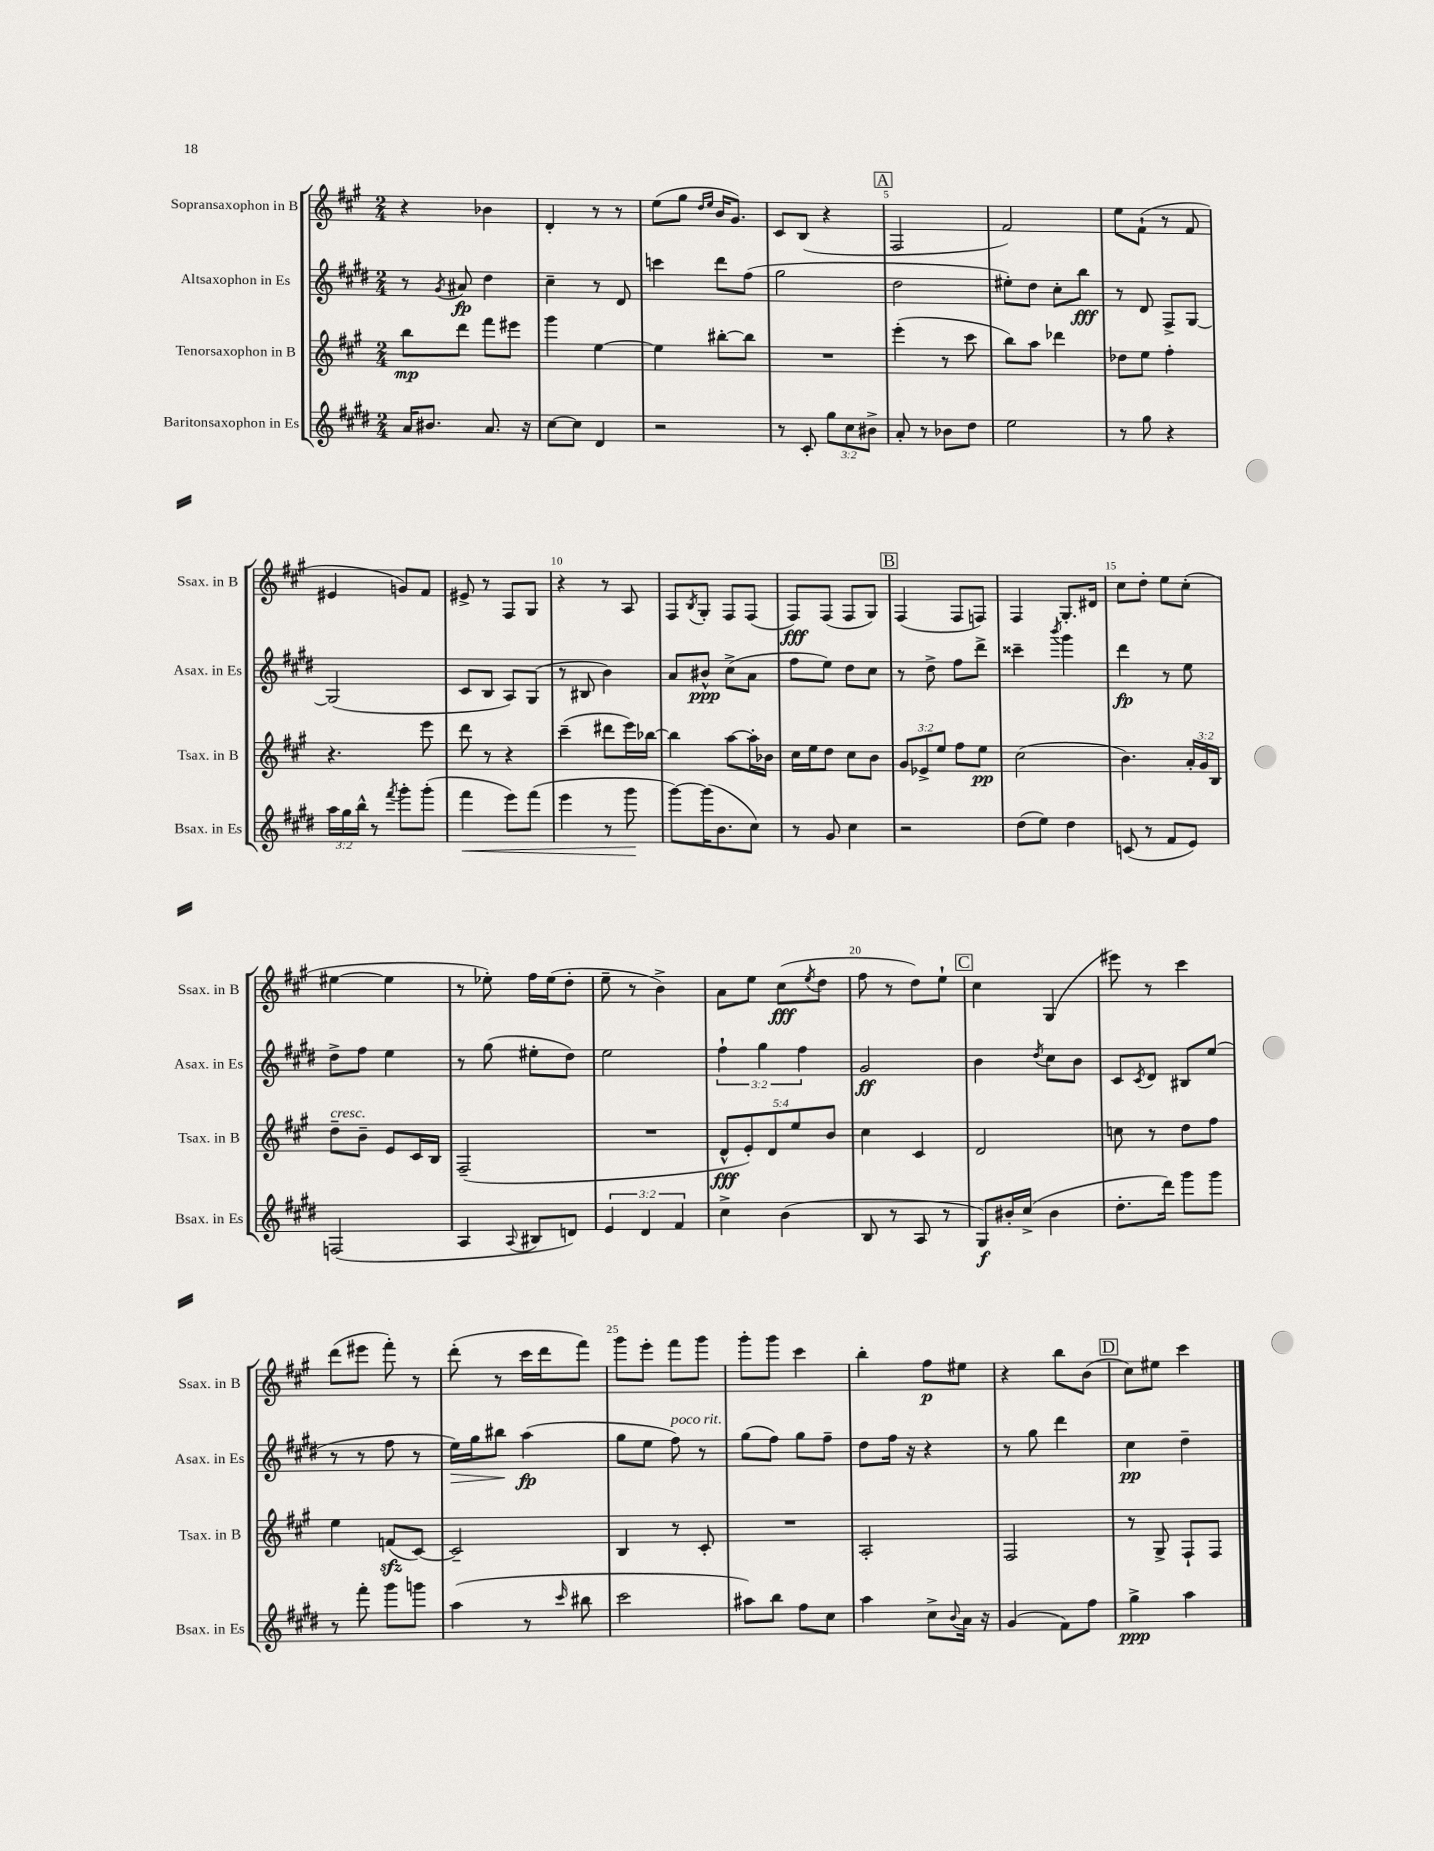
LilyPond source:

<<
\new StaffGroup <<
\new Staff = "s0" \with { instrumentName = "Sopransaxophon in B" shortInstrumentName = "Ssax. in B" } {
    \clef treble \key a \major \numericTimeSignature \time 2/4
    r4 bes'4 |
    d'4-. r8 r8 |
    e''8( gis''8 \grace { d''16 e''16 } b'16 gis'8.) |
    cis'8 b8( r4 |
    \mark \markup { \box "A" } fis2 |
    fis'2) |
    e''8 fis'8-!( r8 fis'8 |
    eis'4 g'8) fis'8 |
    eis'8-> r8 fis8 gis8 |
    r4 r8 a8 |
    fis8 \acciaccatura { b8 } gis8-. fis8 fis8( |
    fis8\fff) fis8( fis8 gis8) |
    \mark \markup { \box "B" } fis4( fis8 f8) |
    fis4 gis8.-. dis'16 |
    cis''8 d''8-. e''8 cis''8-.( |
    eis''4~ eis''4 |
    r8 ees''8-.) fis''16 ees''16( d''8-. |
    e''8-- r8 b'4->) |
    a'8 e''8 cis''8\fff( \acciaccatura { e''8 } d''8 |
    fis''8 r8 d''8) e''8-! |
    \mark \markup { \box "C" } cis''4 gis4( |
    eis'''8) r8 cis'''4 |
    d'''8( eis'''8 fis'''8-.) r8 |
    d'''8-.( r8 cis'''16 d'''16 fis'''8) |
    gis'''8 e'''8-. fis'''8 gis'''8 |
    gis'''8-. gis'''8 cis'''4 |
    b''4-. fis''8\p eis''8 |
    r4 b''8 b'8( |
    \mark \markup { \box "D" } cis''8) eis''8 cis'''4 \bar "|." |
}
\new Staff = "s1" \with { instrumentName = "Altsaxophon in Es" shortInstrumentName = "Asax. in Es" } {
    \clef treble \key e \major \numericTimeSignature \time 2/4 \override Staff.TupletNumber.text = #tuplet-number::calc-fraction-text
    r8 \acciaccatura { gis'8 } ais'8\fp dis''4 |
    cis''4-- r8 dis'8 |
    c'''4 dis'''8 fis''8( |
    gis''2 |
    \mark \markup { \box "A" } dis''2 |
    eis''8-.) dis''8 cis''8-. b''8\fff |
    r8 dis'8 fis8-> gis8~ |
    gis2( |
    cis'8 b8 a8) gis8( |
    r8 bis8 b'4) |
    a'8 bis'8-^\ppp cis''8->( a'8 |
    fis''8 e''8) dis''8 cis''8 |
    \mark \markup { \box "B" } r8 dis''8-> fis''8 dis'''8-> |
    cisis'''4-- \acciaccatura { b'''8 } gis'''4 |
    dis'''4\fp r8 e''8 |
    dis''8-> fis''8 e''4 |
    r8 gis''8( eis''8-. dis''8) |
    e''2 |
    \tuplet 3/2 { fis''4-! gis''4 fis''4 } |
    gis'2\ff |
    \mark \markup { \box "C" } b'4 \acciaccatura { dis''8 } cis''8 b'8 |
    cis'8 \acciaccatura { cis'8 } dis'8 bis8 e''8( |
    r8 r8 fis''8 r8 |
    e''16\>) gis''16 bis''8\! a''4\fp( |
    gis''8 e''8 fis''8^\markup { \italic "poco rit." }) r8 |
    gis''8( fis''8) gis''8 fis''8-- |
    dis''8 fis''16 r16 r4 |
    r8 gis''8 dis'''4 |
    \mark \markup { \box "D" } cis''4\pp dis''4-- \bar "|." |
}
\new Staff = "s2" \with { instrumentName = "Tenorsaxophon in B" shortInstrumentName = "Tsax. in B" } {
    \clef treble \key a \major \numericTimeSignature \time 2/4 \override Staff.TupletNumber.text = #tuplet-number::calc-fraction-text
    b''8\mp d'''8 fis'''8 eis'''8 |
    gis'''4 e''4~ |
    e''4 bis''8~-. bis''8 |
    R2 |
    \mark \markup { \box "A" } e'''4-.( r8 cis'''8 |
    b''8) a''8 des'''4 |
    des''8 e''8 fis''4-. |
    r4. e'''8 |
    d'''8 r8 r4 |
    cis'''4--( dis'''8 e'''16) bes''16~ |
    bes''4 a''8~ a''16-. bes'16 |
    cis''16 e''16 d''8 cis''8 b'8 |
    \mark \markup { \box "B" } \tuplet 3/2 { gis'8 ees'8-> e''8 } fis''8 e''8\pp |
    cis''2( |
    b'4.) \tuplet 3/2 { a'16-. gis'16 b16 } |
    d''8--^\markup { \italic "cresc." } b'8-- e'8 cis'16 b16 |
    fis2--( |
    R2 |
    \tuplet 5/4 { d'8-^\fff e'8-.) d'8 e''8 b'8 } |
    cis''4 cis'4 |
    \mark \markup { \box "C" } d'2 |
    c''8 r8 d''8 fis''8 |
    e''4 f'8\sfz( cis'8~) |
    cis'2-- |
    b4 r8 cis'8-. |
    R2 |
    a2-. |
    fis2 |
    \mark \markup { \box "D" } r8 gis8-> fis8-! fis8 \bar "|." |
}
\new Staff = "s3" \with { instrumentName = "Baritonsaxophon in Es" shortInstrumentName = "Bsax. in Es" } {
    \clef treble \key e \major \numericTimeSignature \time 2/4 \override Staff.TupletNumber.text = #tuplet-number::calc-fraction-text
    a'16 bis'8. a'8. r16 |
    cis''8~ cis''8 dis'4 |
    r2 |
    r8 cis'8-. \tuplet 3/2 { gis''8 cis''8 bis'8-> } |
    \mark \markup { \box "A" } a'8-. r8 bes'8 dis''8 |
    e''2 |
    r8 gis''8 r4 |
    \tuplet 3/2 { a''16 gis''16 b''16-^ } r8 \acciaccatura { fis'''8 } gis'''8-. gis'''8-.( |
    fis'''4\< e'''8) fis'''8( |
    e'''4 r8 gis'''8\! |
    gis'''8~) gis'''16( b'8. cis''8) |
    r8 gis'8 cis''4 |
    \mark \markup { \box "B" } r2 |
    dis''8( e''8) dis''4 |
    c'8( r8 fis'8 e'8) |
    f2( |
    a4 \appoggiatura { a8 } bis8 d'8) |
    \tuplet 3/2 { e'4 dis'4 fis'4 } |
    cis''4-> b'4( |
    b8 r8 a8 r8 |
    \mark \markup { \box "C" } gis8\f) bis'16-. cis''16->( bis'4 |
    dis''8.-. dis'''16) gis'''8 gis'''8 |
    r8 fis'''8-. gis'''8 g'''8 |
    a''4( r8 \grace { cis'''16 } bis''8 |
    cis'''2 |
    ais''8) b''8 fis''8 cis''8 |
    a''4 cis''8-> \appoggiatura { b'8 } a'16 r16 |
    gis'4( fis'8) fis''8 |
    \mark \markup { \box "D" } gis''4->\ppp a''4 \bar "|." |
}
>>
>>
\layout { \context { \Score \override BarNumber.break-visibility = ##(#f #t #t) barNumberVisibility = #(every-nth-bar-number-visible 5) } }
